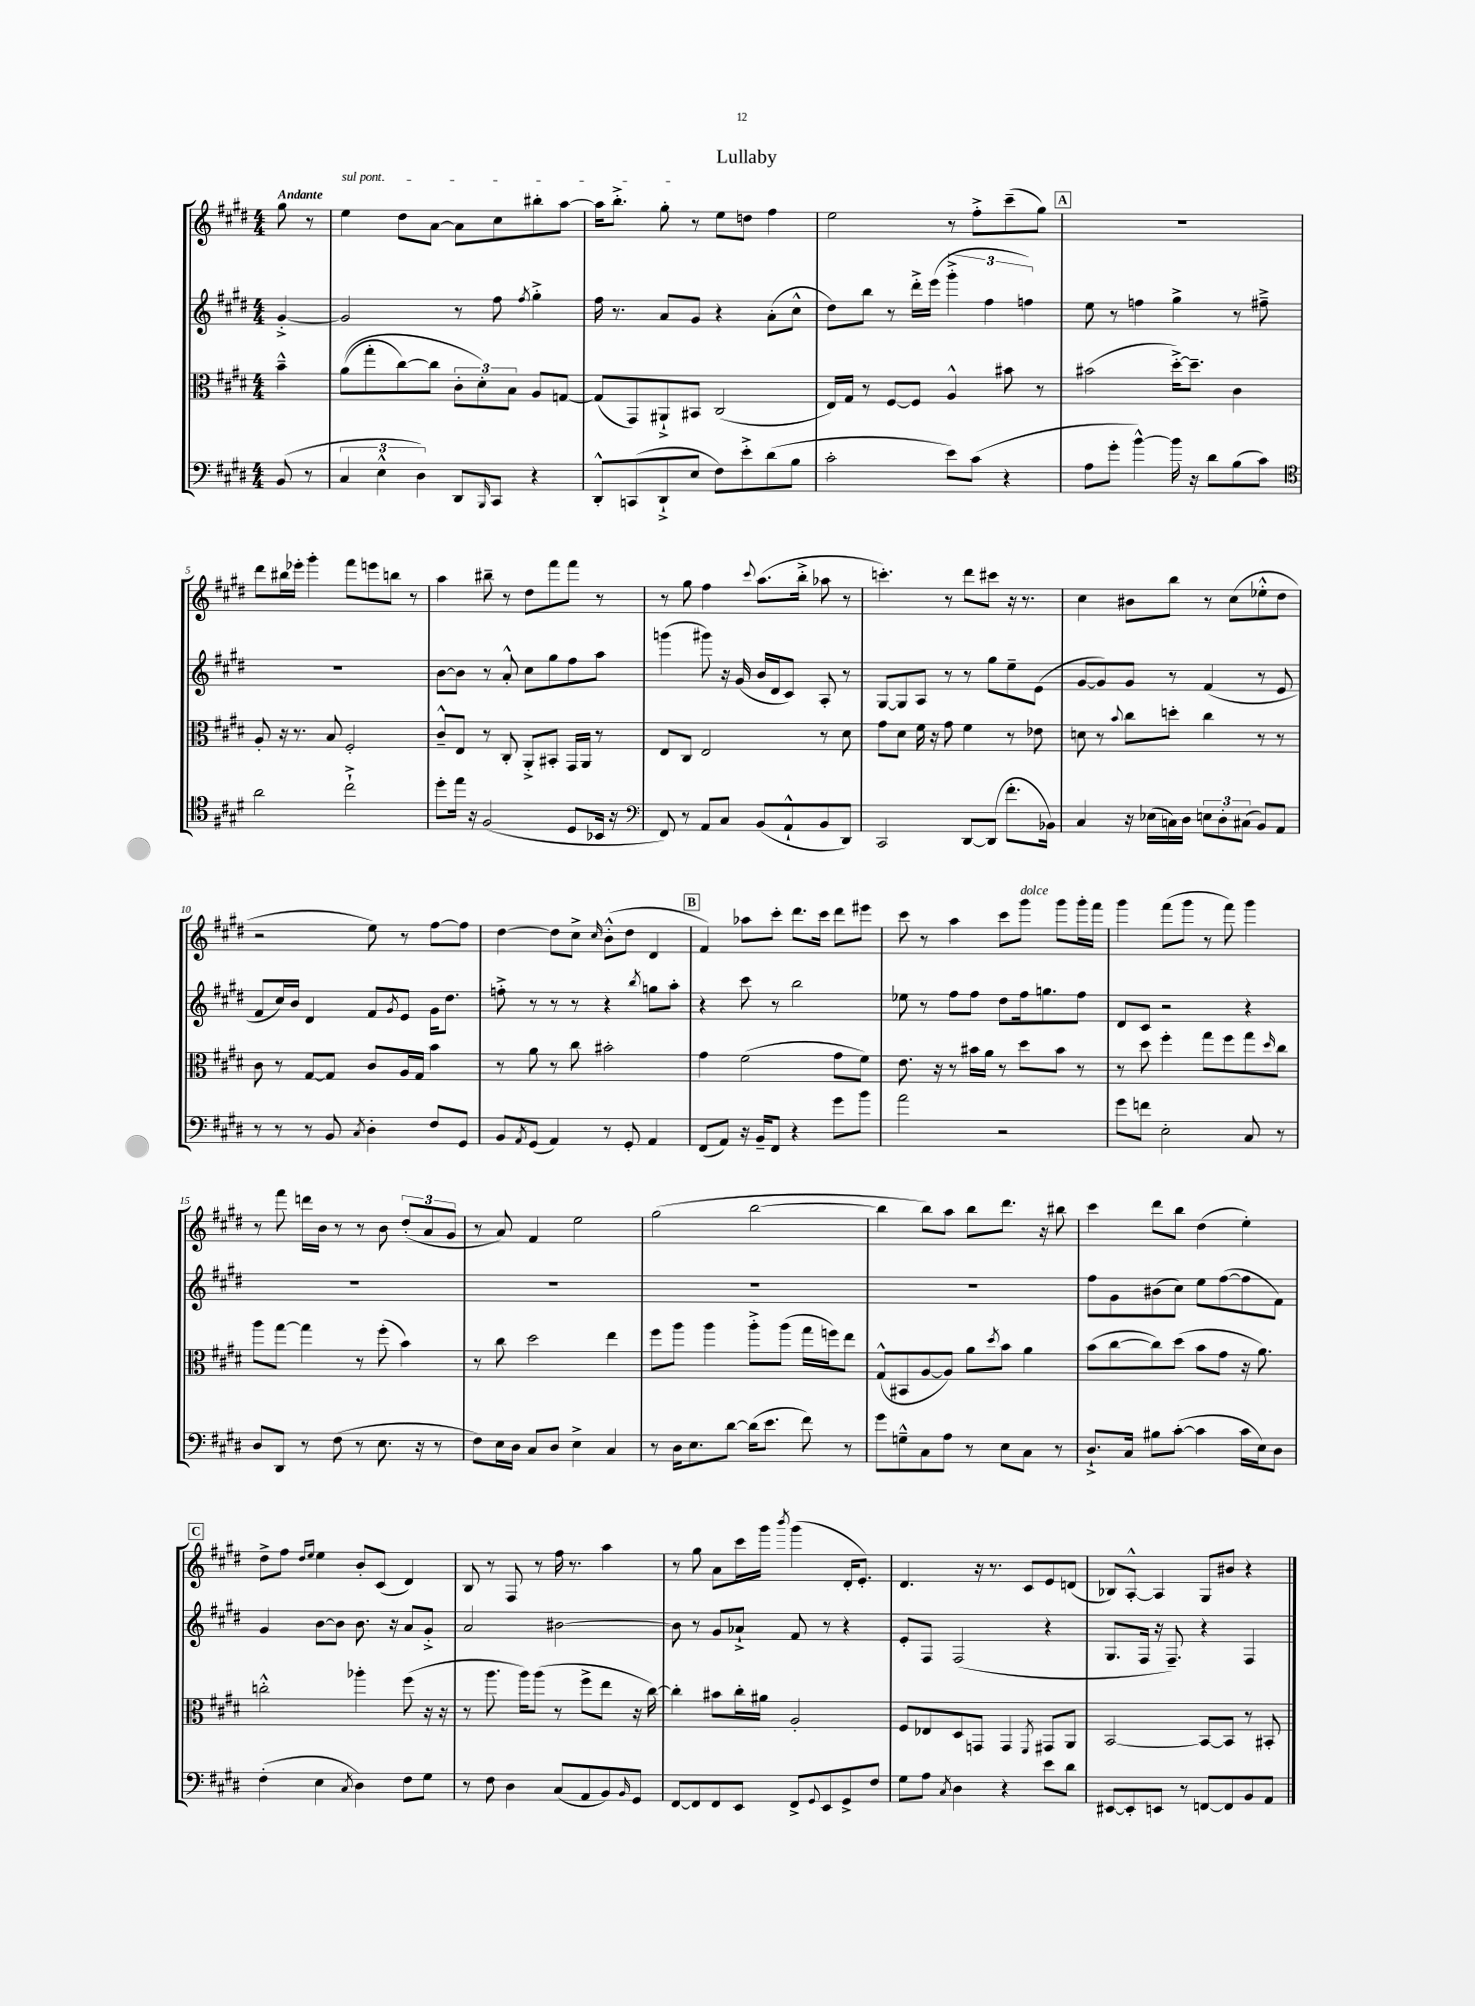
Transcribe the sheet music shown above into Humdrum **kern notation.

**kern	**kern	**kern	**kern
*staff4	*staff3	*staff2	*staff1
*clefF4	*clefC3	*clefG2	*clefG2
*k[f#c#g#d#]	*k[f#c#g#d#]	*k[f#c#g#d#]	*k[f#c#g#d#]
*M4/4	*M4/4	*M4/4	*M4/4
(8BB/	4b~^^\	[4g#'^/	8gg#\
8r	.	.	8r
=	=	=	=
6C#/	&((8a\L	2g#/]	4ee\
.	8gg#'\	.	.
6E^^\	.	.	.
.	[8cc#\)	.	8dd#\L
6D#\)	.	.	.
.	8cc#\]J	.	[8a\J
8DD#/L	12c#'\L	8r	8a\]L
.	12d#'\&)	.	.
16qqBBB/	.	.	.
8CC#/J	.	8ff#\	8cc#\
.	12B\J	.	.
.	.	8qff#/	.
4r	8A/L	4gg#'^\	8bb#'\
.	[8G/J	.	[8aa\J
=	=	=	=
8DD#'^^/L	(8G/]L	16ff#\	16aa\]LK
.	.	8.r	8.bb'^\J
(8CC/	8GG#/)	.	.
8DD#`^/	8AA#`^/	8a/L	8gg#'\
8E/J	8BB#/J	8g#/J	8r
8F#\L)	(2C#/	4r	8ee\L
8e'^\	.	.	8dd\J
(8d#\	.	(8a'\L	4ff#\
8B\J	.	8cc#^^\J	.
=	=	=	=
2c#'\	16E/LL)	8dd#\L)	2ee\
.	16G#/JJ	.	.
.	8r	8bb\J	.
.	[8F#/L	8r	.
.	8F#/]J	16ddd#'^\LL	.
.	.	(16eee\JJ	.
8e\L)	4A^^/	6ggg#'^\	8r
(8c#\J	.	.	8ff#'^\L
.	.	6ff#\	.
4r	8b#\	.	(8ccc#~\
.	.	6ff\)	.
.	8r	.	8gg#\J)
=	=	=	=
8A\L	(2b#\	8ee\	1r
8g#'\J	.	8r	.
[4b^^\)	.	4ff\	.
16b\]	[16dd#'^\LK)	4gg#^\	.
16r	8.dd#~\]J	.	.
8d#\L	.	.	.
(8B\	4c#\	8r	.
8c#\J)	.	8ff#~^\	.
=	=	=	=
*clefC4	*	*	*
2a\	8A'/	1r	8ddd#\L
.	16r	.	16bb#\L
.	8.r	.	16eee-'\JJ
.	.	.	4ggg#'\
.	8B/	.	.
2cc#`^\	2F#'/	.	8fff#\L
.	.	.	8eee\
.	.	.	8bb\J
.	.	.	8r
=	=	=	=
8dd#'\L	8c#~^^/L	[8b\L	4aa\
16ee\Jk	8E/J	8b\]J	.
16r	.	.	.
(2F#/	8r	8r	8bb#~\
.	8C#'/	8a'^^/	8r
.	8AA'^/L	8cc#\L	8dd#\L
.	8BB#'/J	8gg#\	8fff#\
8D#/L	16GG#/LL	8ff#\	8fff#\J
.	16AA/JJ	.	.
16BB-/Jk	8r	8aa\J	8r
16r	.	.	.
=	=	=	=
*clefF4	*	*	*
8FF#/)	8E/L	(4ggg\	8r
8r	8C#/J	.	8gg#\
8AA/L	2E/	8ggg#\)	4ff#\
8C#/J	.	16r	.
.	.	(16g#/	.
.	.	.	8qqccc#/
(8BB/L	.	16b/LL	(8.aa\L
.	.	16d#/J	.
8AA`^^/	.	8c#/J)	.
.	.	.	16bb'^\Jk
8BB/	8r	8A'/	8aa-\
8DD#/J)	8d#\	8r	8r
=	=	=	=
2CC#/	8g#\L	[8G#/L	4.ccc'\)
.	8d#\J	8G#/]	.
.	16f#\	8A/J	.
.	16r	.	.
.	8g#\	8r	8r
[8DD#/L	4f#\	8r	8ddd#\L
(8DD#/]J	.	8gg#\L	8ccc#\J
8.f#'\L	8r	8ee~\	16r
.	.	.	8.r
.	8e-\	(8e\J	.
16BB-\Jk)	.	.	.
=	=	=	=
4C#/	8d\	[8g#/L	4cc#\
.	8r	8g#/])	.
.	8qqb/	.	.
16r	8cc#\L	8g#/J	8b#\L
(16E-\LL	.	.	.
16C\)	8dd'\J	8r	8bb\J
16D#\JJ	.	.	.
12E\L	4cc#\	(4f#/	8r
12D#'\	.	.	.
.	.	.	(8cc#\L
(12C#\J	.	.	.
8BB/L)	8r	8r	8ee-'^^\
8AA/J	8r	8e/	8dd#\J
=	=	=	=
8r	8c#\	8f#/L	2r
8r	8r	16cc#/L)	.
.	.	16b/JJ	.
8r	[8G#/L	4d#/	.
8BB/	8G#/]J	.	.
8qC#/	.	.	.
4D#'\	8c#/L	8f#/L	8ee\)
.	.	8qg#/	.
.	16A/L	8e/J	8r
.	16G#/JJ	.	.
8F#/L	4b\	16g#\LK	[8ff#\L
.	.	8.dd#\J	.
8GG#/J	.	.	8ff#\]J
=	=	=	=
8BB/L	8r	8ff'^\	[4dd#\
8qAA/	.	.	.
(8GG#/J	8a\	8r	.
4AA/)	8r	8r	8dd#\]L
.	8cc#\	8r	8cc#^\J
.	.	.	16qqcc#/
8r	2b#'\	4r	(8b'^^\L
8GG#'/	.	.	8dd#\J
.	.	8qbb/	.
4AA/	.	8gg\L	4d#/
.	.	8aa'\J	.
=	=	=	=
(8FF#/L	4g#\	4r	4f#/)
8AA/J)	.	.	.
16r	(2f#\	8ccc#\	8aa-\L
16BB~/LK	.	.	.
8FF#/J	.	8r	8ccc#'\J
4r	.	2bb\	8.ddd#\L
.	.	.	16ccc#\Jk
8g#\L	8g#\L	.	8ddd#\L
8b\J	8f#\J)	.	8eee#\J
=	=	=	=
2a\	8.e\	8ee-\	8ccc#\
.	.	8r	8r
.	16r	.	.
.	8r	8ff#\L	4aa\
.	16b#\LL	8ff#\J	.
.	16a\JJ	.	.
2r	8r	8dd#\L	8ccc#\L
.	8dd#\L	16ff#\k	8ggg#\J
.	.	8.gg\	.
.	8b#\J	.	8ggg#\L
.	8r	8ff#\J	16ggg#'\L
.	.	.	16fff#\JJ
=	=	=	=
8g#\L	8r	8d#/L	4ggg#\
8f\J	8dd#\	8c#/J	.
2E'\	4ff#'\	2r	(8fff#\L
.	.	.	8ggg#\J
.	8gg#\L	.	8r
.	8ff#\	.	8fff#\)
8C#/	8gg#\	4r	4ggg#\
.	16qqdd#/	.	.
8r	8cc#\J	.	.
=	=	=	=
8D#/L	8aa\L	1r	8r
8DD#/J	[8gg#\J	.	8fff#\
8r	4gg#\]	.	16ddd\LL
.	.	.	16b\JJ
(8F#\	.	.	8r
8r	8r	.	8r
8.E\	(8ff#'\	.	8b\
.	4b\)	.	(12dd#'/L
16r	.	.	.
.	.	.	12a/
8r	.	.	.
.	.	.	12g#/J
=	=	=	=
8F#\L)	8r	1r	8r
16E\L	8cc#\	.	8a/)
16D#\JJ	.	.	.
8C#/L	2dd#\	.	4f#/
8D#/J	.	.	.
4E^\	.	.	2ee\
4C#/	4ee\	.	.
=	=	=	=
8r	8ff#\L	1r	(2gg#\
16D#\LK	8aa\J	.	.
8.E\	.	.	.
.	4aa\	.	.
[8d#\J	.	.	.
(16d#\]LK	8aa'^\L	.	[2bb\
8.e\J	.	.	.
.	(8aa\J	.	.
8f#\)	16gg#\LL	.	.
.	16ff\J)	.	.
8r	8ee\J	.	.
=	=	=	=
8g#\L	(8G#^^/L	1r	4bb\]
8G~^^\	8BB#/	.	.
8C#\	[8A/	.	8bb\L)
8A\J	8A/]J)	.	8aa\J
8r	8a\L	.	8bb\L
.	8qdd#/	.	.
8E\L	8b\J	.	8.ddd#\J
8C#\J	4a\	.	.
.	.	.	16r
8r	.	.	8bb#\
=	=	=	=
8.D#`^/L	(8b\L	8ff#\L	4ccc#\
.	[8cc#\	8g#\	.
16C#/Jk	.	.	.
8B#\L	8cc#\])	(8b#\	8ddd#\L
([8c#'\J	(8dd#\J	8cc#\J)	8bb\J
4c#\]	8b\L	8ee\L	(4dd#\
.	8g#\J	([8ff#\	.
16c#\LL	16r	8ff#\]	4ee'\)
16E\J)	8.a\)	.	.
8D#\J	.	8f#\J)	.
=	=	=	=
(4F#'\	2cc'^^\	4g#/	8dd#^\L
.	.	.	8ff#\J
.	.	.	16qqdd#/LL
.	.	.	16qqee/JJ
4E\	.	[8b\L	4ee\
.	.	8b\]J	.
8qC#/	.	.	.
4D#\)	4aa-'\	8.b\	8b'/L
.	.	.	(8c#/J
.	.	16r	.
8F#\L	(8ff#\	8a/L	4d#/)
8G#\J	16r	8g#'^/J	.
.	16r	.	.
=	=	=	=
8r	8r	2a/	8B/
8F#\	8.aa\	.	8r
4D#\	.	.	8F#/
.	16aa\LK)	.	.
.	(8aa\J	.	8r
(8C#/L	8r	[2b#\	16ff#\
.	.	.	8.r
8AA/	8ff#^\L	.	.
8BB/)	8ee\J	.	4aa\
16qqBB/	.	.	.
8GG#/J	16r	.	.
.	[16cc#\)	.	.
=	=	=	=
[8FF#/L	4cc#'\]	8b#\]	8r
8FF#/]	.	8r	8gg#\
8FF#/	8b#\L	8g#/L	8a\L
8EE/J	16cc#'\L	8a-`^/J	16ccc#\L
.	16a#\JJ	.	16ggg#\JJ
.	.	.	8qbbb/
8FF#^/L	2A'/	8f#/	(4ggg#\
8qqGG#/	.	.	.
8EE/	.	8r	.
8GG#^/	.	4r	16d#'/LK
.	.	.	8.e'/J)
8F#/J	.	.	.
=	=	=	=
8G#\L	8F#/L	8e'/L	4.d#/
8A\J	8E-/	8F#/J	.
8qC#/	.	.	.
4D#\	8D#/	(2F#/	.
.	8GG/J	.	16r
.	.	.	8.r
4r	4GG/	.	.
.	.	.	8c#/L
.	8qFF#/	.	.
8e\L	8GG#/L	4r	8e/
8d#\J	8AA/J	.	(8d/J
=	=	=	=
[8EE#/L	[2BB/	8.G#/L	8B-/L)
8EE#'/]	.	.	[8A'^^/J
.	.	16F#/Jk	.
8EE/J	.	16r	4A/]
.	.	8.F#~/)	.
8r	.	.	.
[8FF/L	8BB/_L	4r	8G#/L
8FF/]	8BB/]J	.	8b#/J
8BB/	8r	4F#/	4r
8AA/J	8BB#'/	.	.
==	==	==	==
*-	*-	*-	*-
